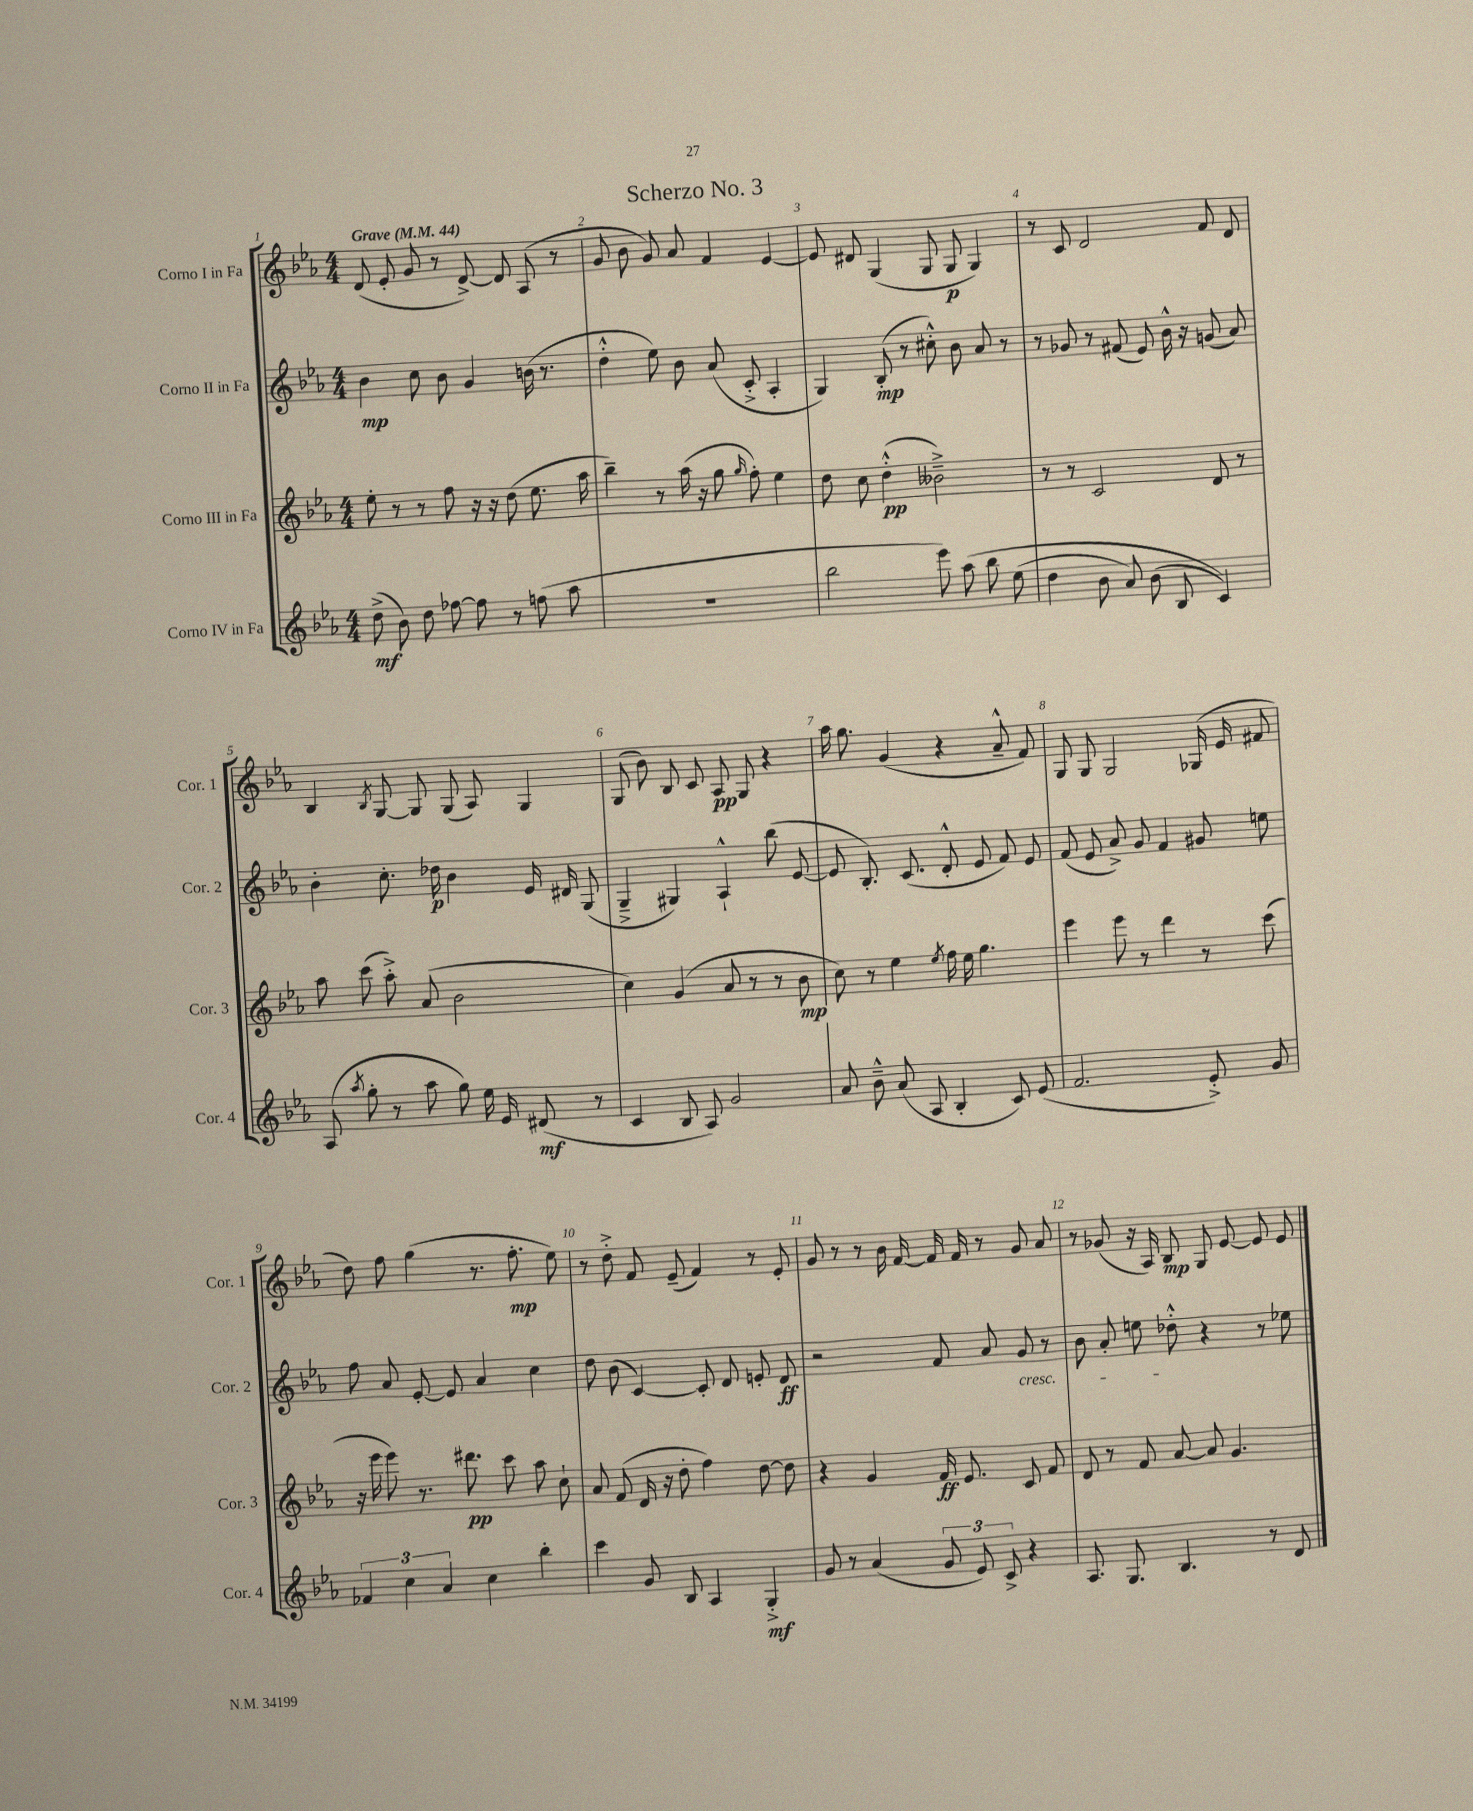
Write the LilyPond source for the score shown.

\header { title = "Scherzo No. 3" }
<<
\new StaffGroup <<
\new Staff = "s0" \with { instrumentName = "Corno I in Fa" shortInstrumentName = "Cor. 1" } {
    \clef treble \key ees \major \numericTimeSignature \time 4/4 \tempo "Grave" 4 = 44
    \autoBeamOff d'8( ees'8-. g'8 r8 d'8~->) d'8 aes8( r8 |
    g'8 bes'8 g'8) aes'8 f'4 ees'4~ |
    ees'8 dis'8 g4( g8 g8\p g4) |
    r8 c'8 d'2 f'8 d'8 |
    bes4 \acciaccatura { bes8 } g8~ g8 g8( aes8) g4 |
    g8( bes'8) bes8 c'8 aes8\pp g8 r4 |
    aes''16 g''8. g'4( r4 aes'8---^ f'8) |
    g8 g8 g2 ges16( ees'16 fis'8 |
    d''8) f''8 g''4( r8. f''8.-.\mp ees''8) |
    r8 d''8-.-> f'8 ees'8--( f'4) r8 ees'8-. |
    g'8 r8 r8 bes'16 f'16~ f'16 f'16 r8 g'8 aes'8 |
    r8 ges'8( r16 aes16) bes8\mp g8 ees'8~ ees'8 ees'8 \bar "|." |
}
\new Staff = "s1" \with { instrumentName = "Corno II in Fa" shortInstrumentName = "Cor. 2" } {
    \clef treble \key ees \major \numericTimeSignature \time 4/4
    \autoBeamOff bes'4\mp c''8 bes'8 g'4 b'16( r8. |
    d''4-.-^ ees''8) bes'8 aes'8( c'8-.-> aes4-. |
    g4) bes8-.\mp( r8 cis''8-.-^) bes'8 aes'8 r8 |
    r8 ges'8 r8 fis'8( ees'8) bes'16-^ r16 g'8( aes'8) |
    bes'4-. c''8.-. des''16\p bes'4 ees'16 dis'16 g8( |
    g4---> gis4) aes4-!-^ bes''8( ees'8~ |
    ees'8 bes8.-.) c'8.( d'8-.-^ ees'8 f'8) ees'8 |
    f'8( ees'8 aes'8->) g'8 f'4 gis'8 e''8 |
    f''8 aes'8 ees'8~-. ees'8 aes'4 c''4 |
    d''8 bes'8( c'4~) c'8-. d'8 e'8-. d'8\ff |
    r2 f'8 aes'8 g'8\cresc r8 |
    bes'8 aes'8-. e''8 des''8-.-^\! r4 r8 ees''8 \bar "|." |
}
\new Staff = "s2" \with { instrumentName = "Corno III in Fa" shortInstrumentName = "Cor. 3" } {
    \clef treble \key ees \major \numericTimeSignature \time 4/4
    \autoBeamOff ees''8-. r8 r8 f''8 r16 r16 d''8( ees''8. aes''16 |
    bes''4--) r8 aes''16( r16 g''8 \grace { g''16 } f''8-.) ees''4 |
    d''8 c''8 d''4-.-^\pp( beses'2--->) |
    r8 r8 c'2 d'8 r8 |
    aes''8 c'''8( aes''8-.->) aes'8( bes'2 |
    c''4) g'4( aes'8 r8 r8 bes'8\mp |
    c''8) r8 ees''4 \acciaccatura { ees''8 } f''16 ees''16 g''4. |
    ees'''4 ees'''8 r8 d'''4 r8 c'''8( |
    r16 ees'''16 ees'''8) r8. dis'''8.\pp c'''8 aes''8 c''8-! |
    aes'8 f'8( d'16 r16 d''8-. f''4) d''8~ d''8 |
    r4 g'4 f'16\ff ees'8. c'8 f'8 |
    d'8 r8 f'8 aes'8~ aes'8 g'4. \bar "|." |
}
\new Staff = "s3" \with { instrumentName = "Corno IV in Fa" shortInstrumentName = "Cor. 4" } {
    \clef treble \key ees \major \numericTimeSignature \time 4/4
    \autoBeamOff d''8->\mf( bes'8) d''8 fes''8~ fes''8 r8 f''8( aes''8 |
    r1 |
    bes''2 ees'''8) aes''8\( bes''8 ees''8( |
    d''4 bes'8 aes'8) bes'8( bes8 c'4)\) |
    aes8( \acciaccatura { aes''8 } g''8-. r8 aes''8 g''8) ees''16 ees'16 dis'8\mf( r8 |
    c'4 bes8 aes8) g'2 |
    aes'8 bes'8---^ aes'8( aes8 bes4-. c'8) ees'8( |
    f'2. ees'8-.->) g'8 |
    \tuplet 3/2 { fes'4 c''4 aes'4 } c''4 bes''4-. |
    c'''4 g'8 bes8 aes4 g4-.->\mf |
    g'8 r8 aes'4( \tuplet 3/2 { g'8 ees'8) c'8-> } r4 |
    aes8. g8. bes4. r8 d'8 \bar "|." |
}
>>
>>
\layout { \context { \Score \override BarNumber.break-visibility = ##(#f #t #t) barNumberVisibility = #all-bar-numbers-visible } }
